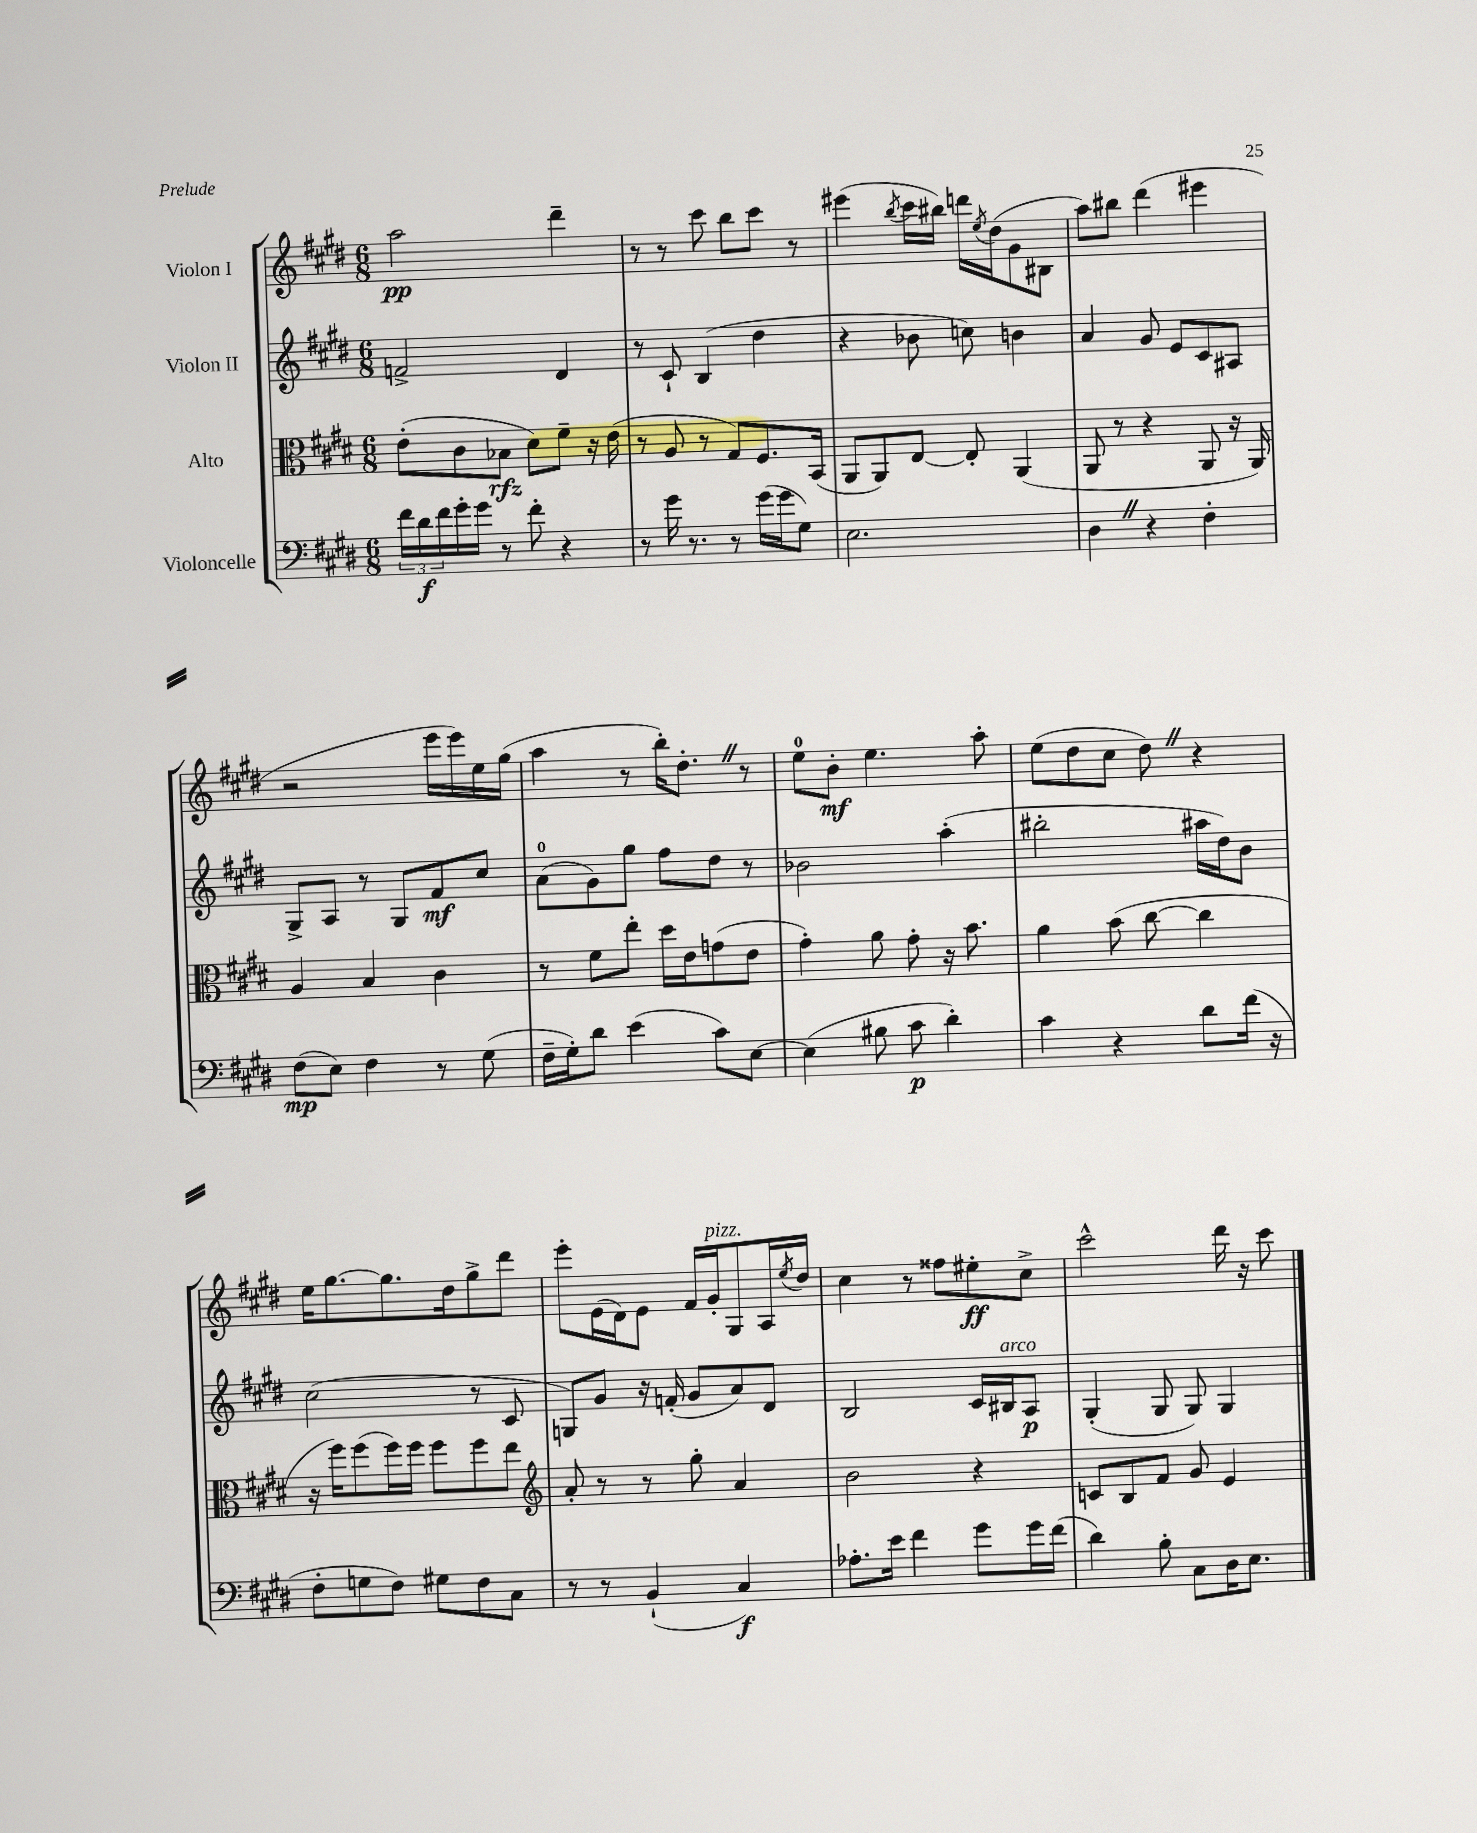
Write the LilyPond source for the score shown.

<<
\new StaffGroup <<
\new Staff = "s0" \with { instrumentName = "Violon I" } {
    \clef treble \key e \major \numericTimeSignature \time 6/8
    a''2\pp dis'''4-- |
    r8 r8 cis'''8 b''8 cis'''8 r8 |
    eis'''4( \acciaccatura { b''8 } cis'''16 bis''16) d'''16 \acciaccatura { e''8 } dis''16( gis'8 bis8 |
    a''8) bis''8 dis'''4( eis'''4 |
    r2 e'''16 e'''16) e''16 gis''16( |
    a''4 r8 b''16-.) dis''8.-. \once \override BreathingSign.text = \markup { \musicglyph "scripts.caesura.straight" } \breathe r8 |
    e''8-0 b'8-.\mf e''4. a''8-. |
    e''8( dis''8 cis''8 dis''8) \once \override BreathingSign.text = \markup { \musicglyph "scripts.caesura.straight" } \breathe r4 |
    e''16 gis''8.~ gis''8. dis''16 gis''8-> dis'''8 |
    e'''8-. e'16( dis'16) e'8 fis'16 gis'16-.^\markup { \italic "pizz." } gis8 a16 \acciaccatura { e''8 } dis''16 |
    cis''4 r8 fisis''8 eis''8-.\ff cis''8-> |
    cis'''2-^ dis'''16 r16 cis'''8 \bar "|." |
}
\new Staff = "s1" \with { instrumentName = "Violon II" } {
    \clef treble \key e \major \numericTimeSignature \time 6/8
    f'2-> dis'4 |
    r8 cis'8-! b4( dis''4 |
    r4 bes'8 c''8) b'4 |
    a'4 gis'8 e'8 cis'8 ais8 |
    gis8-> a8 r8 gis8 fis'8\mf cis''8 |
    a'8-0( gis'8) gis''8 fis''8 dis''8 r8 |
    bes'2 a''4-.( |
    bis''2-. ais''16 dis''16) b'8 |
    cis''2( r8 cis'8 |
    g8) gis'8 r16 f'16-.( gis'8 a'8) dis'8 |
    b2 cis'16 bis16^\markup { \italic "arco" } a8\p |
    gis4-.( gis8 gis8) gis4 \bar "|." |
}
\new Staff = "s2" \with { instrumentName = "Alto" } {
    \clef alto \key e \major \numericTimeSignature \time 6/8
    e'8-.( cis'8 bes8\rfz dis'8) fis'8-- r16 e'16( |
    r8 a8 r8 gis8) fis8. b,16( |
    a,8 a,8) e8~ e8-. a,4( |
    a,8 r8 r4 a,8 r16 a,16) |
    a4 b4 cis'4 |
    r8 fis'8 e''8-. dis''16 e'16 g'8( e'8 |
    gis'4-.) a'8 gis'8-. r16 b'8. |
    a'4 b'8( cis''8~ cis''4 |
    r16 fis''16) fis''8( fis''16) fis''16 fis''8 fis''8 e''8 |
    \clef treble a'8-. r8 r8 gis''8-. a'4 |
    b'2 r4 |
    c'8 b8 fis'8 gis'8 e'4 \bar "|." |
}
\new Staff = "s3" \with { instrumentName = "Violoncelle" } {
    \clef bass \key e \major \numericTimeSignature \time 6/8
    \tuplet 3/2 { fis'16 dis'16\f fis'16 } gis'16-. gis'16 r8 fis'8-. r4 |
    r8 gis'16 r8. r8 gis'16( gis'16 gis8) |
    e2. |
    dis4 \once \override BreathingSign.text = \markup { \musicglyph "scripts.caesura.straight" } \breathe r4 fis4-. |
    fis8\mp( e8) fis4 r8 gis8( |
    fis16-- gis16-.) dis'8 e'4( cis'8) e8~ |
    e4( bis8 cis'8\p dis'4-.) |
    cis'4 r4 dis'8 fis'16( r16 |
    fis8-. g8 fis8) gis8 fis8 cis8 |
    r8 r8 b,4-!( cis4\f) |
    aes8.-. e'16 fis'4 gis'8 gis'16 fis'16( |
    dis'4) b8-. cis8 dis16 e8. \bar "|." |
}
>>
>>
\layout { \context { \Score \remove "Bar_number_engraver" } }
